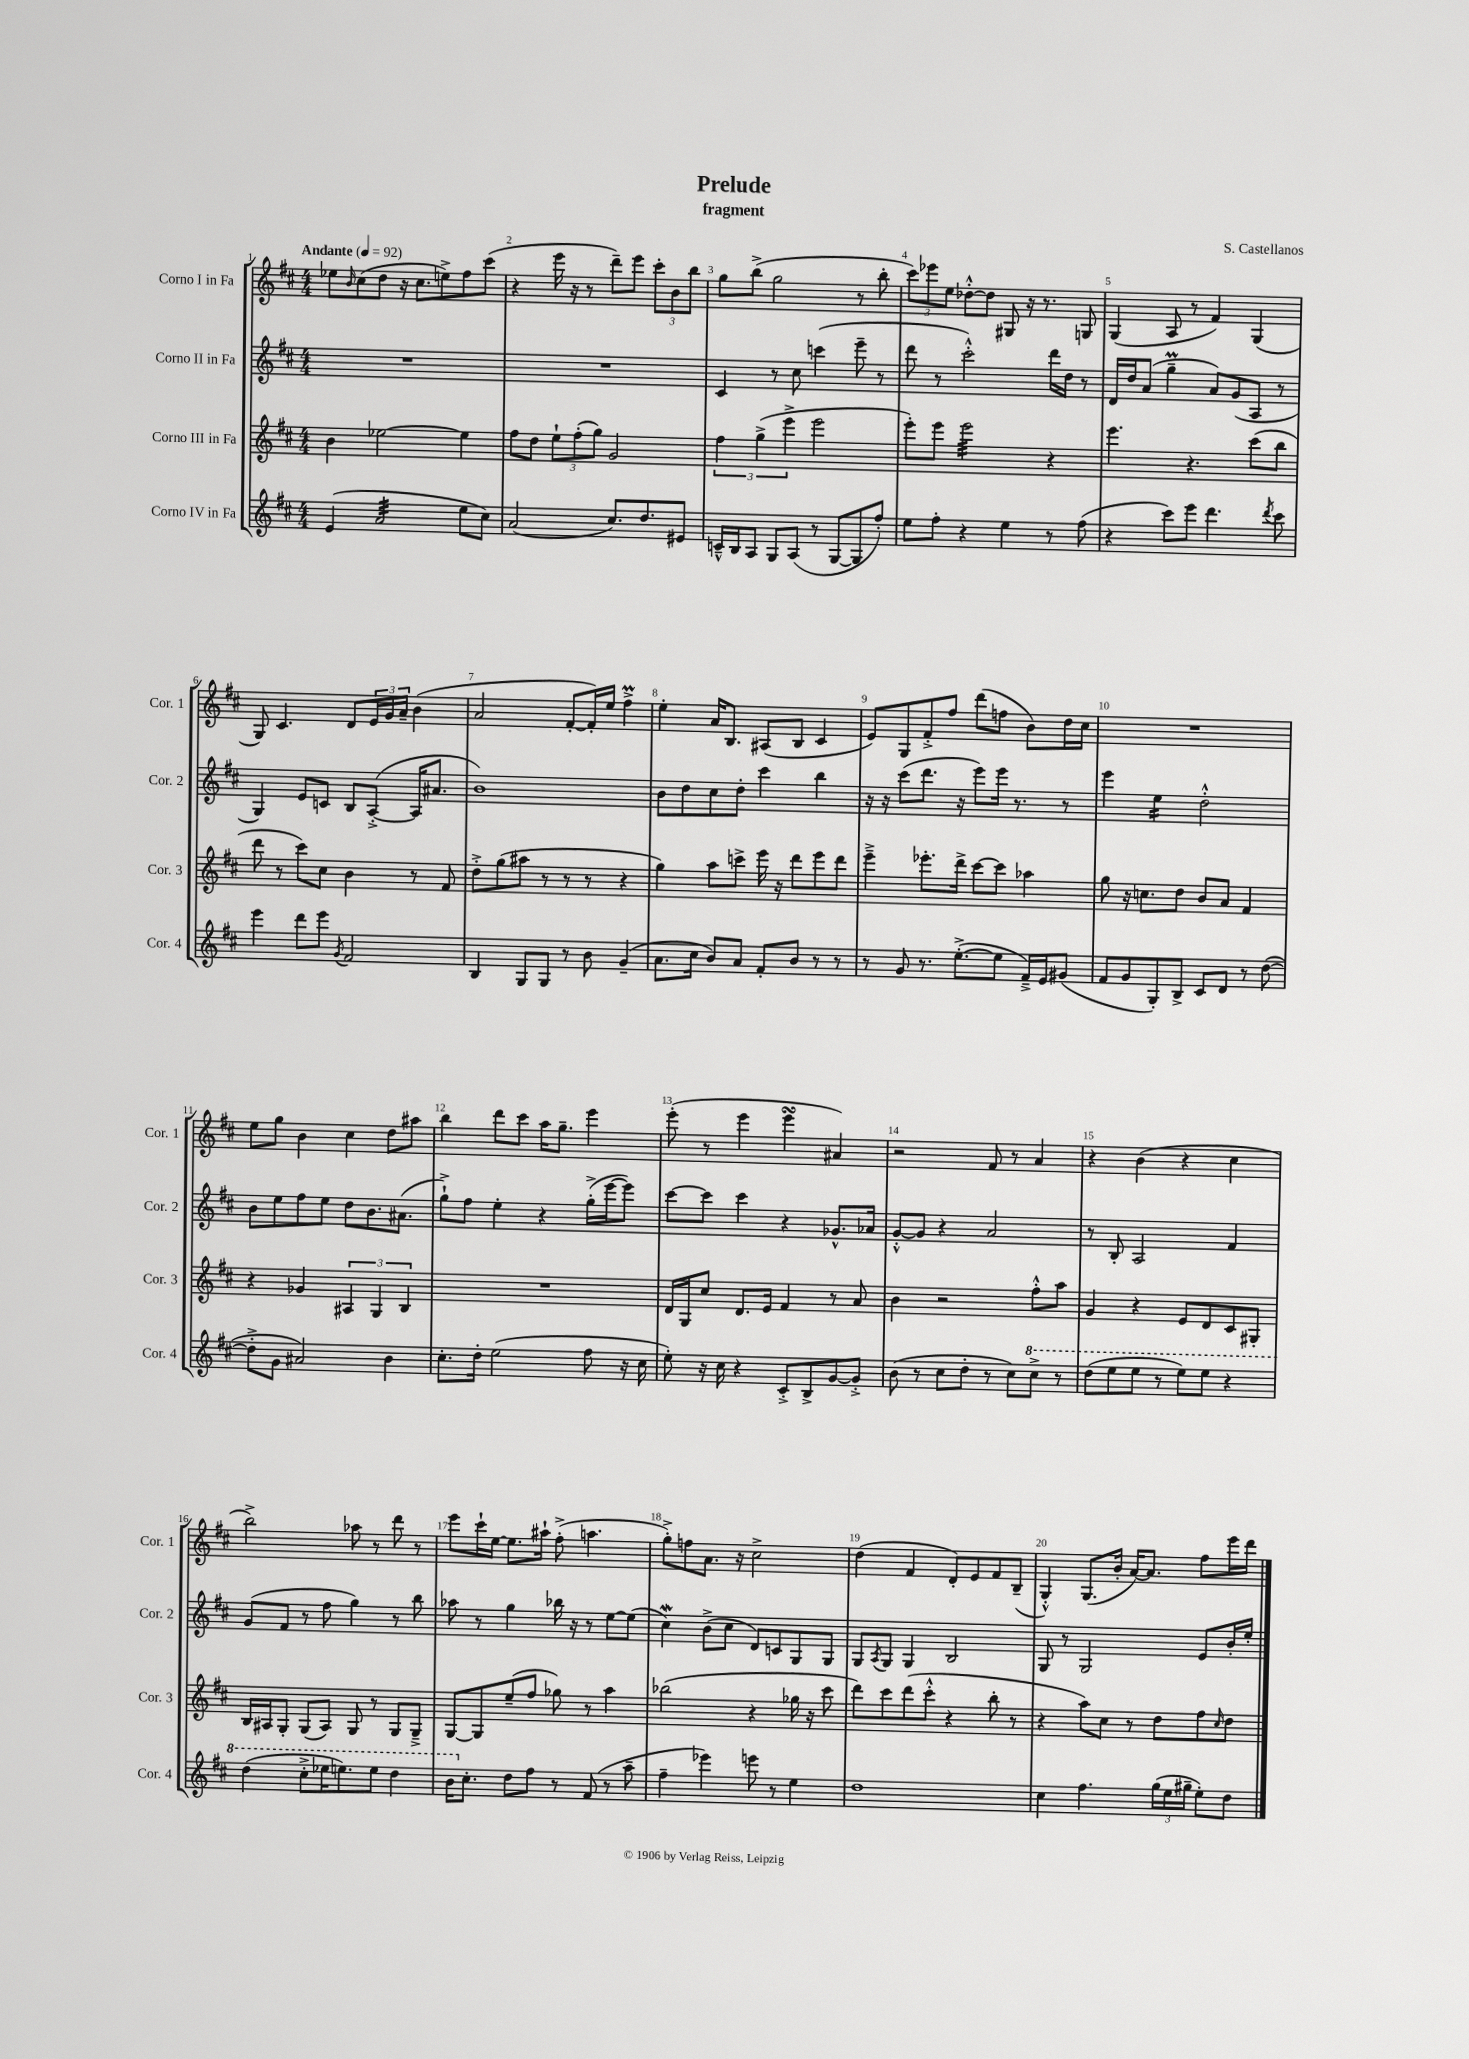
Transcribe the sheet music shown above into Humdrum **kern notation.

**kern	**kern	**kern	**kern
*staff4	*staff3	*staff2	*staff1
*clefG2	*clefG2	*clefG2	*clefG2
*k[f#c#]	*k[f#c#]	*k[f#c#]	*k[f#c#]
*M4/4	*M4/4	*M4/4	*M4/4
*MM92	*MM92	*MM92	*MM92
(4e/	4b\	1r	8ee-\L
.	.	.	16qqb/
.	.	.	(8cc#\
2a/	[2ee-\	.	8dd\J
.	.	.	16r
.	.	.	8.cc#\L
.	.	.	8ee^\)
8ee\L	4ee-\]	.	8ff#\
8cc#\J)	.	.	(8ccc#\J
=	=	=	=
(2a/	8ff#\L	1r	4r
.	8dd\J	.	.
.	12ee`\L	.	16eee\
.	.	.	16r
.	(12ff#'\	.	.
.	.	.	8r
.	12gg\J)	.	.
8.cc#/L)	2g/	.	8ddd~\L)
.	.	.	8eee\J
8.dd/	.	.	.
.	.	.	12ccc#'\L
.	.	.	12b\
8e#/J	.	.	.
.	.	.	12bb\J
=	=	=	=
16c~^^/LL	6ff#\	4c#/	8gg\L
16B/J	.	.	.
8A/J	.	.	(8bb^\J
.	(6gg^\	.	.
8G/L	.	8r	2gg\
.	6eee^\	.	.
(8A/J	.	8cc#\	.
8r	2eee\	(4ccc\	.
[8G/L	.	.	.
8G/]	.	8eee~\	8r
8ff#'/J)	.	8r	8bb'\
=	=	=	=
8ee\L	8eee'\L)	8ddd\	12ccc#\L)
.	.	.	12eee-\
8ff#'\J	8eee\J	8r	.
.	.	.	12ee\J
4r	2eee\	2ccc#'^^\)	[8dd-'^^\L
.	.	.	8dd-\]J
4ee\	.	.	8G#/
.	.	.	16r
.	.	.	8.r
8r	4r	16ddd\LL	.
.	.	16dd\JJ	.
(8ff#\	.	8r	8G/
=	=	=	=
4r	4.eee\	16d/LL	(4G/
.	.	16dd/J	.
.	.	(8a/J	.
8ccc#\L)	.	4gg~\	8A/
8eee\J	4.r	.	8r
4.ddd\	.	8a/L)	4f#/)
.	.	(8g/	.
.	(8ccc#\L	8A/J	(4G/
8qddd/	.	.	.
8ccc#\	8bb\J	8r	.
=	=	=	=
4eee\	8ddd\	4G/)	8G/)
.	8r	.	4.c#/
8ddd\L	8ccc#\L)	8e/L	.
8eee\J	8cc#\J	8c/J	.
8qg/	.	.	.
2f#/	4b\	8B/L	8d/L
.	.	([8A'^/J	24e/L
.	.	.	24g/
.	.	.	24a~/JJ
.	8r	16A/]LK	(4b\
.	.	8.a#/J	.
.	8f#/	.	.
=	=	=	=
4B/	8dd'^\L	1b)	2a/
.	(8gg\	.	.
8G/L	8aa#\J	.	.
8G/J	8r	.	.
8r	8r	.	[8f#'/L
8b\	8r	.	16f#'/]L)
.	.	.	16ee/JJ
(4g~/	4r	.	4ff#^\
=	=	=	=
8.a\L	4gg\)	8b\L	4ee'\
.	.	8dd\	.
16cc#\Jk	.	.	.
8b/L)	8aa\L	8cc#\	16a/LK
.	.	.	8.B/J
8a/J	8ccc^\J	8dd'\J	.
8f#'/L	16eee\	4ccc#\	(8A#/L
.	16r	.	.
8b/J	8ddd\L	.	8B/J
8r	8eee\	4bb\	4c#/
8r	8ddd\J	.	.
=	=	=	=
8r	4eee~^\	16r	8e/L)
.	.	16r	.
8g/	.	(8ccc#\L	8G/
8.r	8.eee-'\L	8.ddd\J	8f#'^/
.	.	.	8ff#/J
([8.ee'^\L	16ddd^\Jk	16r	.
.	[8ccc#\L	8eee\L)	(8ddd\L
8ee\]J	8ccc#\]J	16eee\Jk	8ff\J
.	.	8.r	.
16f#~^/LL)	4aa-\	.	8b\L)
16e/J	.	.	.
(8g#/J	.	8r	16dd\L
.	.	.	16cc#\JJ
=	=	=	=
8f#/L	8gg\	4eee\	1r
8g/	16r	.	.
.	8.cc\L	.	.
8G'/)	.	4ee\	.
8B^/J	8dd\J	.	.
8c#/L	8b/L	2dd'^^\	.
8d/J	8a/J	.	.
8r	4f#/	.	.
([8dd\	.	.	.
=	=	=	=
8dd'^\]L	4r	8b\L	8ee\L
8g\J	.	8ee\	8gg\J
2a#/)	4g-/	8ff#\	4b\
.	.	8ee\J	.
.	6A#/	8dd\L	4cc#\
.	.	8.b\	.
.	6G/	.	.
4b\	.	.	8dd\L
.	.	(8.a#\J	.
.	6B/	.	.
.	.	.	8aa#\J
=	=	=	=
8.cc#'\L	1r	8gg`^\L)	4bb\
.	.	8ff#\J	.
16dd'\Jk	.	.	.
(2ee\	.	4ee'\	8ddd\L
.	.	.	8ccc#\J
.	.	4r	16aa\LK
.	.	.	8.gg~\J
8ff#\	.	(16gg'^\LL	4eee\
.	.	[16eee\J	.
16r	.	8eee\]J)	.
16cc#\	.	.	.
=	=	=	=
8ee'\)	16d/LL	[8ccc#\L	(8eee'\
.	16G/J	.	.
16r	8cc#/J	8ccc#\]J	8r
16cc#\	.	.	.
4r	8.d/L	4ccc#\	4eee\
.	16e/Jk	.	.
8c#'^/L	4f#/	4r	4eee\
8B^/	.	.	.
[8g/	8r	8.g-^^/L	4a#/)
8g'^/]J	8a/	.	.
.	.	16a-/Jk	.
=	=	=	=
(8b\	4b\	[8g'^^/L	2r
8r	.	8g/]J	.
8cc#\L	2r	4r	.
8dd'\J	.	.	.
8r	.	2a/	8f#/
8cc#\L)	.	.	8r
8ccc#^\J	8ff#'^^\L	.	4a/
8r	8aa\J	.	.
=	=	=	=
(8ddd\L	4g/	8r	4r
8eee\	.	8B'/	.
8eee\J	4r	2A/	(4b\
8r	.	.	.
8eee\L)	8e/L	.	4r
8eee\J	8d/	.	.
4r	8c#/	4f#/	4cc#\
.	8G#'/J	.	.
=	=	=	=
(4ddd\	16B/LL	(8g/L	2bb^\)
.	16A#/J	.	.
.	8G'/J	8f#/J	.
8ccc#'^\L	(8G/L	8r	.
16eee-\K	8A#/J)	8ff#\	.
8.eee\)	.	.	.
.	8G/	4gg\)	8aa-\
8eee\J	8r	.	8r
4ddd\	8G/L	8r	8ddd\
.	8G~^/J	8bb\	8r
=	=	=	=
16bb\LK	[8G/L	8aa-\	8eee\L
8.cc#'\J	.	.	.
.	8G/]	8r	16ccc#`\L
.	.	.	[16ee\JJ
8dd\L	(8ee~/	4gg\	8.ee\]L
8ff#\J	8ff#/J	.	.
.	.	.	16aa#`\Jk
8r	8gg-\)	16bb-\	(8ff#'^\
.	.	16r	.
(8f#/	8r	8r	4.aa\
8r	4aa\	[8ee\L	.
8aa~\	.	(8ee\]J	.
=	=	=	=
4ff#~\	(2bb-\	4cc#\)	8gg'^\L)
.	.	.	8ff\
4eee-\)	.	(8b^\L	8.a\J
.	.	8cc#\J	.
.	.	.	16r
8eee\	4r	8d/L)	2cc#^\
8r	.	8c/	.
4ee\	16gg-\	8G/	.
.	16r	.	.
.	8ccc#\	8G/J	.
=	=	=	=
1dd	8ddd\L)	8G/L	(4dd\
.	.	8qA/	.
.	8ccc#\	8G/J	.
.	(8ddd\	4G/	4f#/
.	8ccc#'^^\J	.	.
.	4r	2B/	8d'/L)
.	.	.	8e/
.	8bb'\	.	8f#/
.	8r	.	(8B~/J
=	=	=	=
4cc#\	4r	8G/	4G'^^/)
.	.	8r	.
4.ff#\	8aa\L)	2G/	(8.G/L
.	8cc#\J	.	.
.	.	.	16b'/Jk
.	8r	.	[16a/LK)
.	.	.	8.a/]J
(24gg\LL	8dd\L	.	.
24ee\	.	.	.
24gg#~\JJ	.	.	.
8ee'\L)	8ff#\	8e/L	8ff#\L
.	16qqcc#/	.	.
8dd\J	8dd\J	16b'/L	16eee\L
.	.	16ee'/JJ	16ddd\JJ
==	==	==	==
*-	*-	*-	*-
